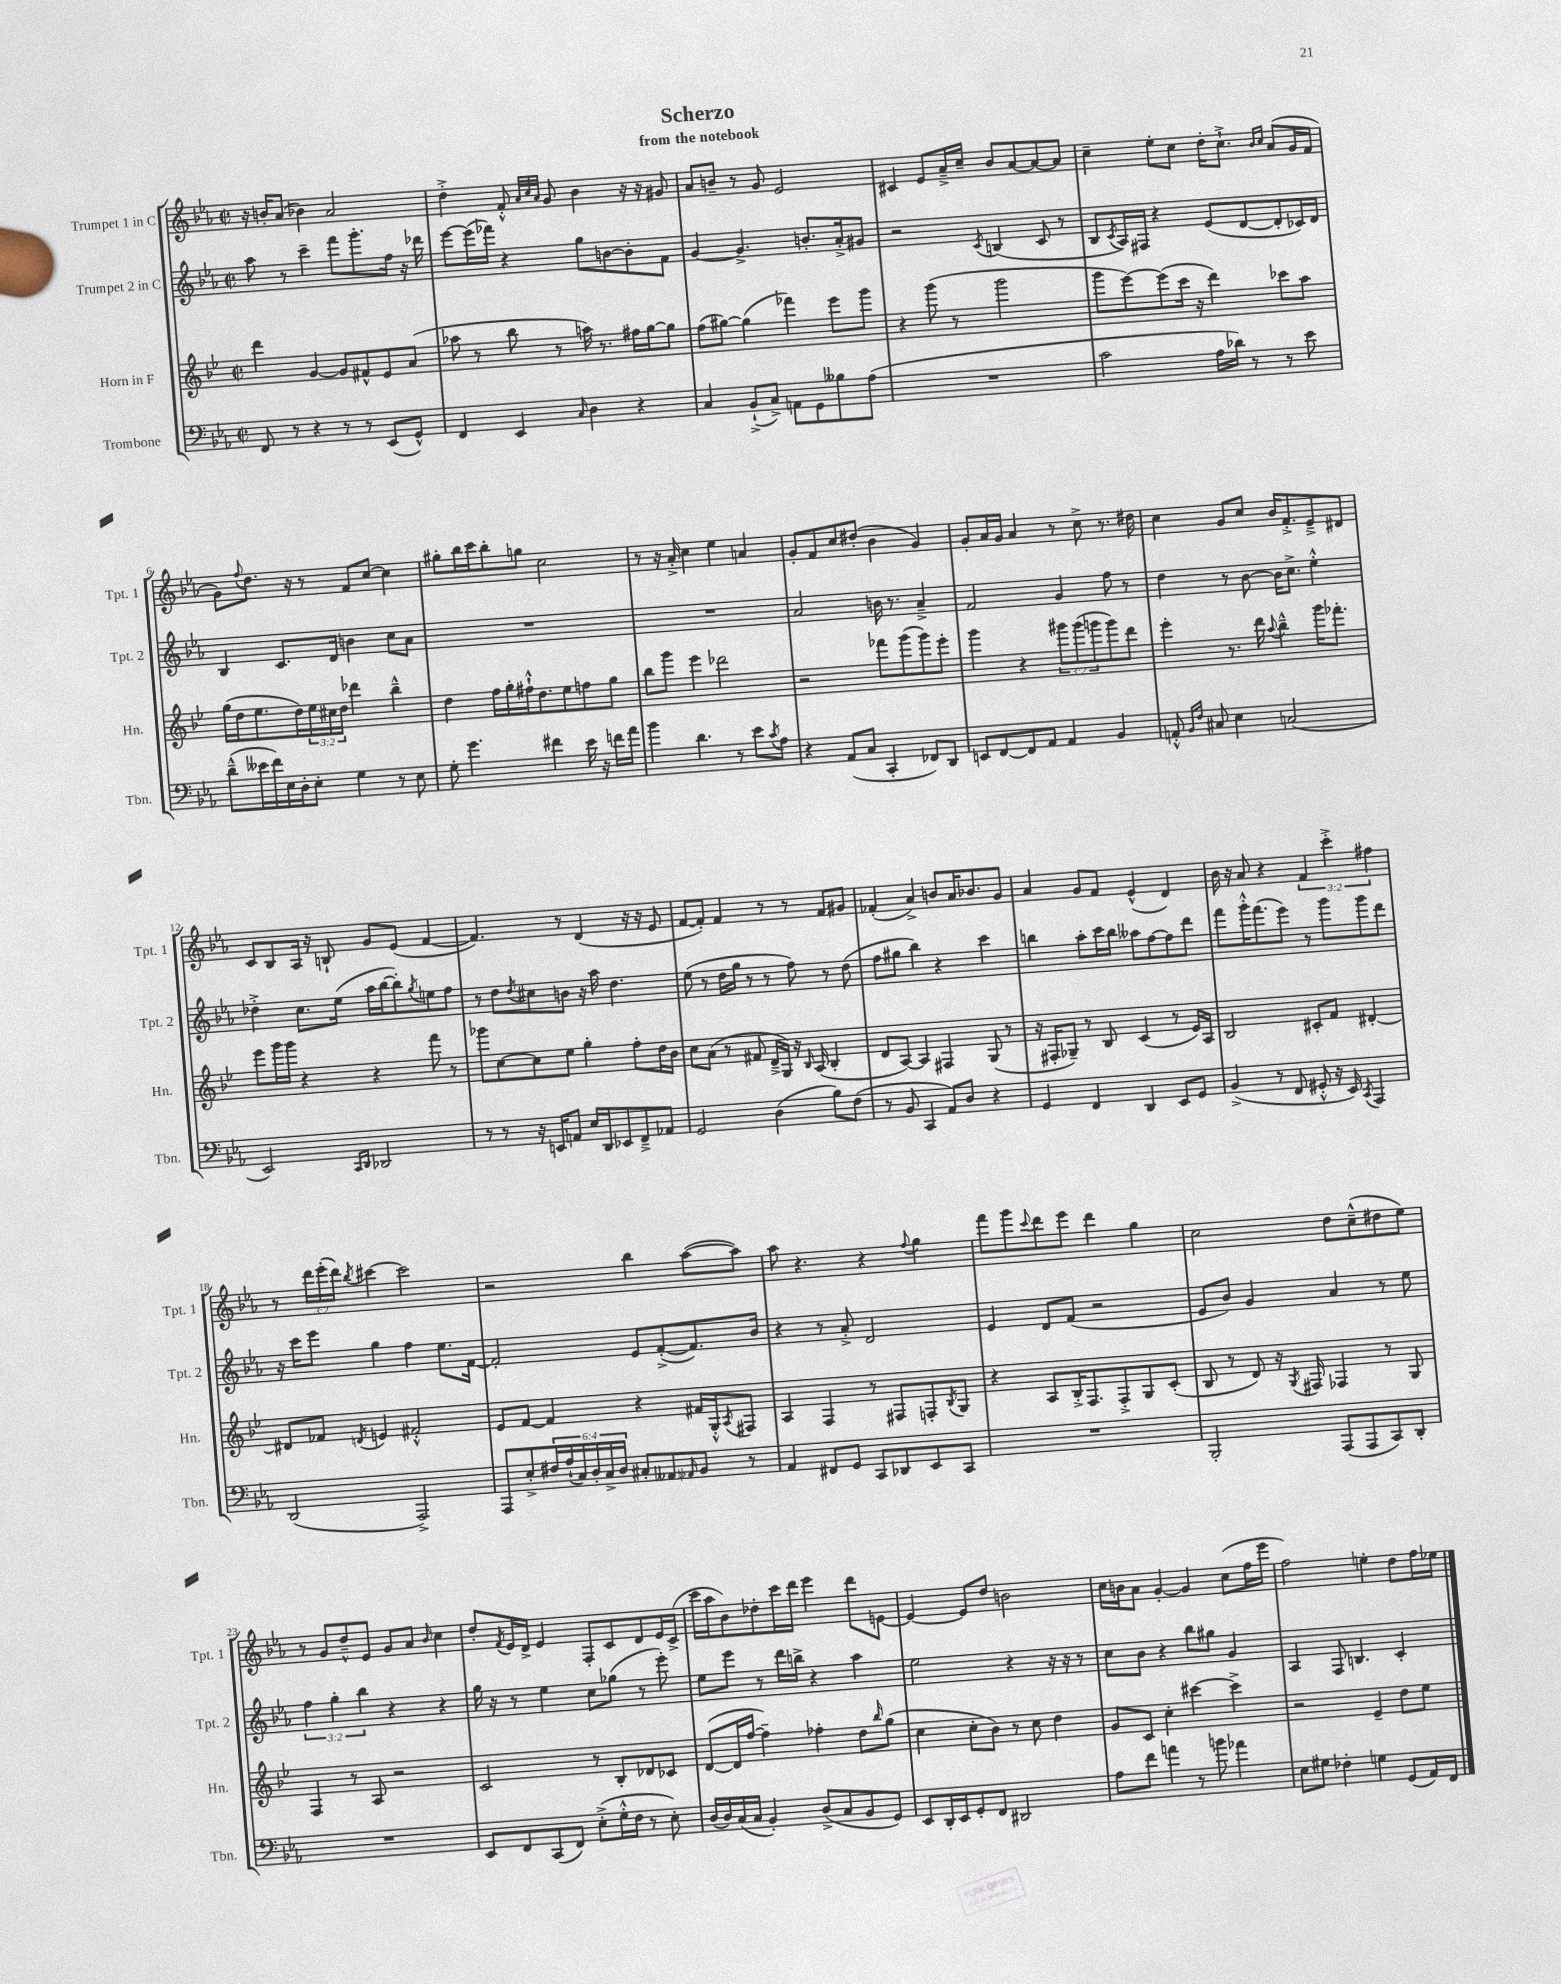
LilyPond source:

\header { title = "Scherzo" subtitle = "from the notebook" }
<<
\new StaffGroup <<
\new Staff = "s0" \with { instrumentName = "Trumpet 1 in C" shortInstrumentName = "Tpt. 1" } {
    \clef treble \key ees \major \defaultTimeSignature \time 2/2 \override Staff.TupletNumber.text = #tuplet-number::calc-fraction-text
    r16 b'16-. aes'8( bes'4) aes'2 |
    d''4-.-> f'8-.-^ \grace { aes'32 c''32 aes'32 } g'8 bes'4 r16 r16 gis'8 |
    aes'8 b'8-- r8 g'8 ees'2 |
    cis'4 ees'8 aes'16---> c''16-- bes'8 aes'8~ aes'8~ aes'8 |
    c''4-- ees''8-. c''8 d''16-. c''8.-!-> \grace { bes'16 c''16 } aes'8( g'16 f'16 |
    g'8) \appoggiatura { f''8 } d''8. r16 r8 f'8 c''8~ c''4 |
    gis''8-. bes''16 c'''16 bes''8-. g''8 c''2 |
    r8 r16 aes'16-.-> c''4 ees''4 a'4 |
    g'8-. f'8 c''8 dis''8-.( bes'4 g'4) |
    g'8-. aes'16 g'16 aes'4 r8 c''8-> r8. dis''16 |
    c''4 g'8 c''8 bes'16 f'8.-.-> ees'8---> dis'8 |
    c'8 bes8 aes16 r16 b8-! g'8 ees'8( f'4~ |
    f'4.) r8 d'4( r16 r16 ees'8 |
    f'8~ f'8-.) f'4 r8 r8 f'8 gis'8 |
    fes'4-.( aes'4->) b'8 aes'16 bes'8. g'8 |
    aes'4 g'8 f'8 ees'4-^( d'4) |
    bes'16 r16 aes'8 r4 \tuplet 3/2 { f'4 c'''4-.-> fis''4 } |
    r8 \tuplet 3/2 { d'''16 ees'''16-.( d'''16) } \acciaccatura { bes''8 } cis'''4~ cis'''2 |
    r2 bes''4 aes''8~( aes''8) |
    aes''8 r4. r4 \appoggiatura { f''8 } g''4 |
    f'''8 g'''8 \appoggiatura { c'''8 } d'''8 ees'''8 d'''4 g''4 |
    c''2 d''8 c''8---^( dis''8 ees''8) |
    r8 g'8 d''8---^ ees'8 g'8 aes'8 \grace { bes'16 } c''4 |
    d''8-. \acciaccatura { f'8 } ees'16 d'16-> ees'4 f8-. c'8 d'8 ees'16 c'16->( |
    c'''16 aes''16 bes'8) des''8-. c'''16 d'''16 ees'''4 d'''8 e'8~ |
    e'4~ e'8 d''8 b'2 |
    c''16 b'16 aes'8 g'4~-. g'4 c''8( f''16 ees'''16 |
    f''2) e''4-. d''8 f''16 ees''16 \bar "|." |
}
\new Staff = "s1" \with { instrumentName = "Trumpet 2 in C" shortInstrumentName = "Tpt. 2" } {
    \clef treble \key ees \major \defaultTimeSignature \time 2/2 \override Staff.TupletNumber.text = #tuplet-number::calc-fraction-text
    aes''8 r8 c'''4-- f'''8 g'''8.-. f''16 r16 des'''16 |
    ees'''8~ ees'''16( fes'''16) r4 g''8 b'8~ b'8-. f'8 |
    g'4~ g'4.-> b'8.-. aes'16-.-> gis'8 |
    r2 \acciaccatura { c'8 } b4( c'8 r8 |
    bes8 \acciaccatura { c'8 } aes16) fis16 r4 ees'8( d'8~ d'8-. ces'16) d'16 |
    bes4 c'8. d'16 b'4 c''8 aes'8 |
    R1 |
    R1 |
    aes'2 b'16 r8. aes'4---> |
    f'2 g'4 f''8 r8 |
    d''4 r8 bes'8~ bes'16 c''8.-> ees''4-.-^ |
    des''4-.-> c''8. ees''16( aes''16 bes''16~ bes''8-.) \acciaccatura { g''8 } e''8 f''8 |
    r8 d''8 \acciaccatura { d''8 } cis''8 b'8 r16 aes''16 d''4. |
    ees''8( r8 d''16 g''16 r8 r8 f''8) r8 d''8( |
    f''8 gis''8 bes''4) r4 c'''4 |
    b''4 aes''8-. c'''16 b''16 aeses''8 f''8~ f''8 d'''8 |
    f'''8 g'''16-.-^ f'''8.( ees'''8) r8 g'''8 g'''8 d'''8 |
    r16 c'''16 ees'''8 g''4 f''4 ees''8. f'16~ |
    f'2-. ees'8 f'8~-.->( f'8.) bes'16 |
    r4 r8 aes'8-.-> d'2 |
    ees'4 d'8 f'8( r2 |
    ees'8 bes'8) g'4 aes'4 r8 ees''8 |
    \tuplet 3/2 { f''4 g''4-. bes''4 } r4 r4 |
    g''16 r16 r8 ees''4 c''8 ges''8( r8 ees'''8-.) |
    ees''8 ees'''8 r8 d'''16 b''16-> r4 aes''4 |
    ees''2 r4 r16 r16 r8 |
    c''8 bes'8 r4 bes''8 gis''8 g'4 |
    aes4 f8 b4. c'4-. \bar "|." |
}
\new Staff = "s2" \with { instrumentName = "Horn in F" shortInstrumentName = "Hn." } {
    \clef treble \key bes \major \defaultTimeSignature \time 2/2 \override Staff.TupletNumber.text = #tuplet-number::calc-fraction-text
    d'''4 g'4~ g'8 fis'8-^ ees'8 a'8( |
    aes''8 r8 bes''8 r8 a''16) r8. fis''16 g''16~ g''8 |
    f''8( gis''8~) gis''4( fes'''4) ees'''8 g'''8 |
    r4 g'''8( r8 g'''2 |
    g'''8 ees'''8~) ees'''8( c'''16 r16 d'''4) ces'''8 a''8 |
    g''16( d''16 ees''8. d''16) \tuplet 3/2 { ees''16 cis''16 d''16 } des'''4 bes''4---^ |
    d''4 f''16 g''16-. fis''16-!-^ d''8. ees''8 f''8 g''8 |
    bes''8 g'''8 ees'''4 des'''2 |
    r2 fes'''8 g'''8( g'''8) ees'''8-. |
    g'''4 r4 \tuplet 3/2 { gis'''8 gis'''8( g'''8 } g'''8) d'''8 |
    ees'''4-. r8. d'''16 \appoggiatura { a''8 } bes''4---^ g'''16 fes'''8.-. |
    ees'''8 g'''16 g'''16 r4 r4 f'''8 r8 |
    ges'''8 c''8~ c''8 ees''8 g''4-. f''8-. d''16 bes'16 |
    c''8 a'8( r8 fis'8 d'16---> g16) r16 \grace { bes16 } a16( bes4-. |
    d'8 a8~) a4 fis4 g8( r8 |
    r16 fis16-. ges8--) r8 bes8 c'4( r8 ees'16) a16 |
    bes2 cis'8-. f'8 dis'4~-. |
    dis'8 fes'8 \acciaccatura { d'8 } e'4 fis'2-.-^ |
    ees'8 f'8~ f'4 r4 fis'16 g16-.-^ \acciaccatura { a8 } fis8 |
    a4 f4 r8 fis8 f8-. \acciaccatura { bes8 } g8 |
    r4 a8 bes16-.-> f8. f8-.-> g8 c'8-.( |
    bes8 r8 d'8) r16 \acciaccatura { g8 } fis16 fes4 r8 g8 |
    f4 r8 a8 r2 |
    c'2 r8 bes8-. des'8 ces'8 |
    d'8~( d'16 f''16~ f''4--) fes''4-. d''8 \grace { bes''16 } g''8( |
    c''4 c''8-. bes'8) r8 c''8 d''4 |
    g'8 c'8 c''4-. cis'''4~ cis'''4-> |
    r2 ees'4-- d''8 ees''8 \bar "|." |
}
\new Staff = "s3" \with { instrumentName = "Trombone" shortInstrumentName = "Tbn." } {
    \clef bass \key ees \major \defaultTimeSignature \time 2/2 \override Staff.TupletNumber.text = #tuplet-number::calc-fraction-text
    f,8 r8 r4 r8 r8 ees,8( g,8-^) |
    f,4 ees,4 \grace { c16 } d4 r4 |
    c4 bes,8-!->( c8->) a,8 g,8 beses8 aes8( |
    R1 |
    c'2 aes16 des'16) r8 r8 ees'8 |
    d'8---^( eeses'16 f'16) ees16 d16-. ees8-. g4 r8 ees8 |
    g8-. g'4. fis'4 ees'16 r16 f'16 aes'16 |
    bes'4 d'4. r8 ees'8 \acciaccatura { c'8 } aes8 |
    r4 aes,8( c8 c,4-. fes,8) d,8 |
    e,8 f,8~ f,8 aes,8 aes,4 bes,4 |
    a,8-.-^ \grace { bes,16 f16 } cis8 ees4 c2( |
    ees,2) \grace { c,16 d,16 } des,2 |
    r8 r8 r16 e,16 a,8 ees16 d,16 ees,8 f,8---> aes,8 |
    g,2 d4( bes8) f8( |
    r8 bes,8 c,4 aes,8) d8 r4 |
    g,4 f,4 d,4 ees,8 g,8 |
    bes,4->( r8 f,8 gis,8-.-^ r16 ees,16) \acciaccatura { c,8 } aes,,4 |
    d,2( aes,,2->) |
    aes,,8 ees8-.-> \tuplet 6/4 { fis16 aes16-!( c16) d16-. c16-> d16 } cis8-. aeses,8 \grace { aes,16 } bes,8 r8 |
    aes,4 fis,8 g,8 c,8 des,8 ees,8 c,8 |
    R1 |
    bes,,2-. aes,,8( aes,,8 c,8) d,8-. |
    R1 |
    ees,8 f,8 c,8( f,8) ees8-.->( g16-.-^ f16 r8 ees8-.) |
    d16( d16) c16( c16 bes,4-.) d8->( c8 bes,8 g,8) |
    ees,8 d,16-. ees,16 g,8-. f,8 dis,2 |
    aes8 f'8 a'4 r8 b'8 aes'4 |
    ees8 gis8 fes4-. g4 g,8( aes,16) f,16 \bar "|." |
}
>>
>>
